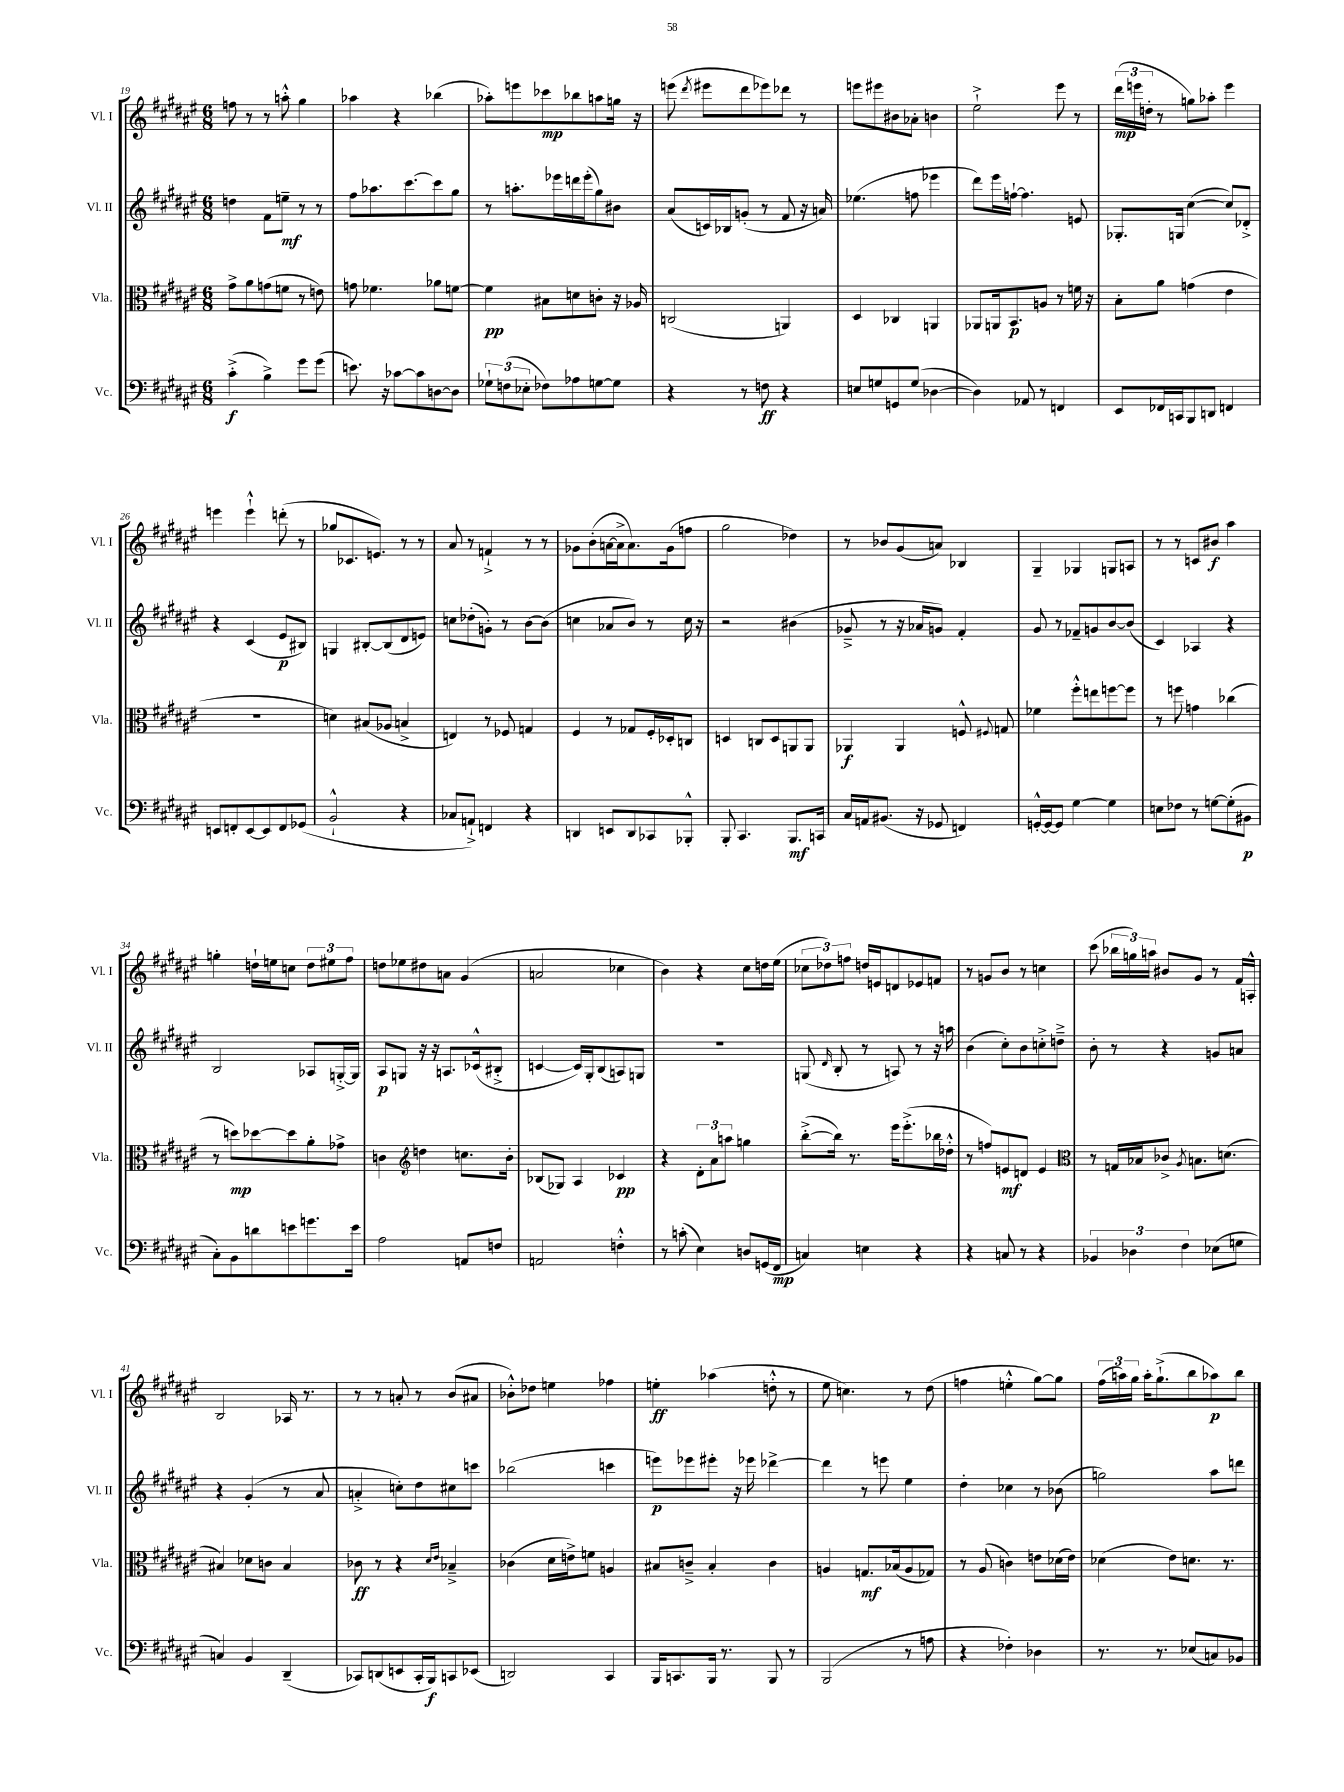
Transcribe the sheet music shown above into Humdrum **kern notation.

**kern	**kern	**kern	**kern
*staff4	*staff3	*staff2	*staff1
*clefF4	*clefC3	*clefG2	*clefG2
*k[f#c#g#d#a#e#]	*k[f#c#g#d#a#e#]	*k[f#c#g#d#a#e#]	*k[f#c#g#d#a#e#]
*M6/8	*M6/8	*M6/8	*M6/8
(4c#'^	8g#^	4dd	8ff
.	8a#	.	8r
4B^)	(8g	8f#	8r
.	8f	8ee~	8aa'^^
8g#	8r	8r	4gg#
(8g#	8e)	8r	.
=	=	=	=
8.e)	8g	8ff#	4aa-
.	4.f-	8.aa-	.
16r	.	.	.
[8c-	.	.	4r
.	.	[8.ccc#	.
8c-]	.	.	.
[8D	8a-	8ccc#]	(4bb-
8D]	[8f	8gg#	.
=	=	=	=
12G-`	4f]	8r	8aa-')
(12F	.	.	.
.	.	8.aa'	8eee
12E-'	.	.	.
8F-)	8B#	.	8ccc-
.	.	16eee-	.
8A-	8d	16ddd	8bb-
.	.	(16eee-'	.
[8G	8c'	8gg#)	8aa
8G]	16r	8b#	16gg
.	16A-	.	16r
=	=	=	=
4r	(2C	(8a#	(8eee
.	.	.	8qddd#
.	.	16c)	8eee#
.	.	16B-	.
8r	.	(8g'	8ddd#
8F	.	8r	8eee-)
4r	4AA)	8f#	8ddd-
.	.	16r	8r
.	.	16a)	.
=	=	=	=
8E	4D#	(4.ee-	8eee
8G	.	.	8eee#
8GG	4C-	.	8b#
(8G	.	8ff	8a-'
[4D-	4AA	4eee-	4b
=	=	=	=
4D-])	8AA-	8ddd#)	2ee#`^
.	16AA	16eee#	.
.	8.BB	[16ff`	.
8AA-	.	4.ff]	.
8r	8A	.	.
4FF	8r	.	8eee#
.	16f	8e	8r
.	16r	.	.
=	=	=	=
8EE#	8B'	8.G-'	(24ddd#
.	.	.	24eee
.	.	.	24dd'
16FF-	8a#	.	8r
16CC	.	16G	.
8BBB	(4g	([4cc#	8gg)
8DD	.	.	8aa-'
4FF	4e#	8cc#])	4eee
.	.	8d-'^	.
=	=	=	=
8EE	2.r	4r	4eee
8FF'	.	.	.
[8EE	.	(4c#	4eee`^^
8EE]	.	.	.
8FF	.	8e#	(8ddd'
(8GG-	.	8B#)	8r
=	=	=	=
2BB`^^	4d)	4G	8gg-
.	.	.	8.c-
.	(8B#	[8B#'	.
.	.	.	8.e)
.	8A-	(8B#]	.
4r	4B^	8d#	8r
.	.	8e)	8r
=	=	=	=
8C-	4E)	8cc	8a#
8AA`^)	.	(8dd-'	8r
4FF	8r	8g')	4f`^
.	8F-	8r	.
4r	4G	[8b	8r
.	.	(8b]	8r
=	=	=	=
4DD	4F#	4cc	8g-
.	.	.	(8b'
8EE	8r	8a-	[16a
.	.	.	16a^]
8DD	8G-	8b)	8.a)
8CC-	16F#'	8r	.
.	16D-'	.	(16g-
8BBB-'^^	8C	16cc	8ff
.	.	16r	.
=	=	=	=
8BBB'	4D	2r	2gg#
4.CC#	.	.	.
.	8C	.	.
.	8D	.	.
8.BBB	8AA	(4b#	4dd-)
.	8AA	.	.
16CC	.	.	.
=	=	=	=
16C#	4AA-	8g-~^	8r
16AA	.	.	.
(8.BB#	.	8r	8b-
.	4AA-	16r	(8g#
16r	.	16a-	.
8GG-	.	8g)	8a)
4FF)	8F^^	4f#'	4B-
.	8qqF#	.	.
.	8G	.	.
=	=	=	=
[16GG'^^	4f-	8g#	4G#~
16GG_	.	.	.
8GG]	.	8r	.
[4G#	8ff#'^^	8f-~	4G-
.	8ee	8g	.
4G#]	[8ff	[8b	8G
.	8ff]	(8b]	8A
=	=	=	=
8E	8r	4c#)	8r
8F-	8ff	.	8r
8r	4g	4A-	8c
[8G	.	.	8b#
(8G']	(4cc-	4r	4aa#
8BB#	.	.	.
=	=	=	=
8C#')	8r	2B	4gg'
8BB	8dd)	.	.
8d	[8dd-	.	16dd`
.	.	.	16ee
8e	8dd-]	.	8cc
8.g	8a#'	8A-	12dd
.	.	.	12ee#
.	8g-^	[16G'^	.
.	.	.	12ff#
16e	.	16G]	.
=	=	=	=
2A#	4c	8A#	8dd
.	.	8G	8ee-
*	*clefG2	*	*
.	4dd	16r	8dd#
.	.	16r	.
.	.	8.A	8a
8AA	8.cc	.	(4g#
.	.	(16c-^^	.
8F	.	8B#'^	.
.	16b'	.	.
=	=	=	=
2AA	(8B-	[4c	2a
.	8G-)	.	.
.	4A#	16c])	.
.	.	16G#'	.
.	.	(8B	.
4F'^^	4c-	8A)	4cc-
.	.	8G	.
=	=	=	=
8r	4r	2.r	4b)
(8c'	.	.	.
4E#)	12d#'	.	4r
.	12a#	.	.
.	12aa	.	.
8D	4gg	.	8cc#
(16GG	.	.	16dd
16FF#	.	.	(16ee#
=	=	=	=
4C)	([8bb'^	(8G	12cc-
.	.	.	12dd-)
.	.	16qqd#	.
.	16bb])	8B'	.
.	.	.	12ff
.	8.r	.	.
4E	.	8r	16dd
.	.	.	16e
.	16eee#	8A)	8d
.	(8.eee#'^	.	.
4r	.	8r	8e-
.	16bb-	16r	8f
.	16dd-'^^	16aa	.
=	=	=	=
4r	8r	(4b	8r
.	8ff)	.	8g
8C	8e	8cc#')	8b
8r	8d	8b	8r
4r	4e	8cc'^	4cc
.	.	8dd~^	.
=	=	=	=
*	*clefC3	*	*
6BB-	8r	8b'	(8ccc#
.	16G	8r	24bb-
6D-	.	.	24gg)
.	16B-	.	.
.	.	.	24aa
.	8c-^	4r	8b#
6F#	.	.	.
.	8qA#	.	.
.	8.B	.	8g#
(8E-	.	8g	8r
.	(8.d	.	.
8G	.	8a	16f#
.	.	.	16A'^^
=	=	=	=
4C)	4B#)	4r	2B
4BB	8d-	(4g#'	.
.	8c	.	.
(4DD#~	4B#	8r	16A-
.	.	.	8.r
.	.	8a#	.
=	=	=	=
8CC-)	8c-	4a'^	8r
(8DD	8r	.	8r
8EE	4r	8cc')	8a'
16CC-'	.	8dd#	8r
16BBB)	.	.	.
.	16qqd#	.	.
.	16qqe#	.	.
8CC	4B-~^	8cc#	(8b
(8EE-	.	8ccc	8a#
=	=	=	=
2DD)	(4c-	(2bb-	8b-'^^)
.	.	.	8dd-
.	16d#	.	4ee
.	16e^)	.	.
.	8f	.	.
4CC#	4A	4ccc	4ff-
=	=	=	=
16BBB	8B#	8eee)	4ee'
8.CC	.	.	.
.	8c~^	8eee-	.
16BBB	4B#'	8eee#'	(4aa-
8.r	.	.	.
.	.	16r	.
.	.	16eee-	.
8BBB	4c	[4ddd-^	8dd'^^
8r	.	.	8r
=	=	=	=
(2BBB	4A	4ddd-]	8ee#
.	.	.	4.cc)
.	8.G	8r	.
.	.	8eee	.
.	(16B-	.	.
8r	8A	4ee#	8r
8A	8G-)	.	(8dd#
=	=	=	=
4r	8r	4dd#'	4ff
.	(8A#	.	.
4F-')	4c)	4cc-	4ee'^^
4D-	8e	8r	[8gg#)
.	(16d-	(8b-	8gg#]
.	16e)	.	.
=	=	=	=
8.r	(4d-	2gg)	(24ff#
.	.	.	24aa)
.	.	.	24gg#
.	.	.	16aa'
8.r	.	.	(8.gg#`^
.	8e#)	.	.
(8E-	8.d	.	8bb
8C)	.	8aa#	8aa-)
.	8.r	.	.
8BB-	.	8ddd	8bb
==	==	==	==
*-	*-	*-	*-
